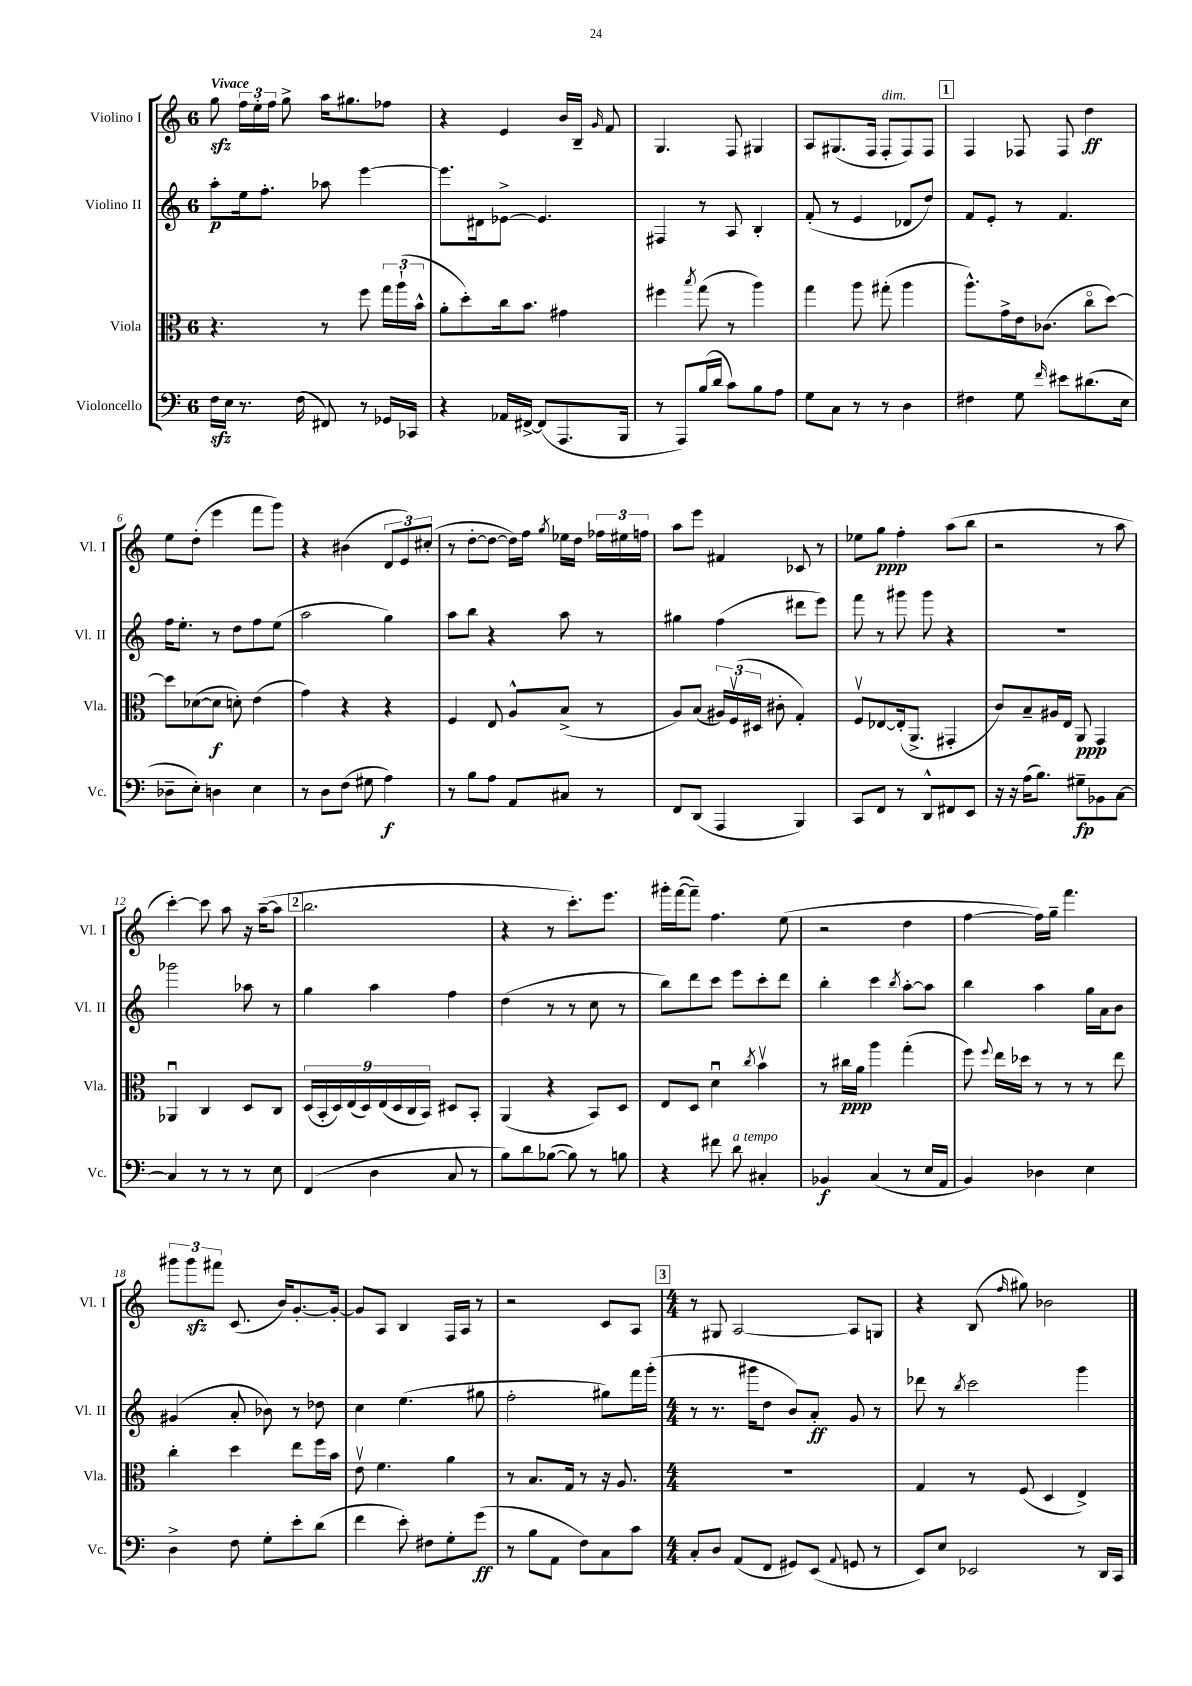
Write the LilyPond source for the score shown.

<<
\new StaffGroup <<
\new Staff = "s0" \with { instrumentName = "Violino I" shortInstrumentName = "Vl. I" } {
    \clef treble \key c \major \once \override Staff.TimeSignature.style = #'single-digit \time 6/8 \tempo "Vivace"
    \autoBeamOff g''8\sfz \tuplet 3/2 { f''16[ e''16-. f''16] } g''8-> a''16[ gis''8. fes''8] |
    r4 e'4 b'16[ b16]-- \grace { g'16 } f'8 |
    g4. f8 gis4 |
    a8[ gis8.( f16] f8[-.^\markup { \italic "dim." } f8) f8] |
    \mark \markup { \box "1" } f4 fes8 fes8 d''4\ff |
    e''8[ d''8]-.( e'''4 f'''8[ g'''8]) |
    r4 bis'4( \tuplet 3/2 { d'8[ e'8) cis''8]-.( } |
    r8 d''8[~-. d''8]~ d''16[) f''16] \acciaccatura { g''8 } ees''16[ d''16] \tuplet 3/2 { fes''16[ eis''16 f''16] } |
    a''8[ e'''8] fis'4 ces'8 r8 |
    ees''8[ g''8]\ppp f''4-. a''8[( b''8] |
    r2 r8 a''8 |
    c'''4~-.) c'''8 a''8 r16 a''16[~--( a''8] |
    \mark \markup { \box "2" } b''2. |
    r4 r8 c'''8.[-.) e'''8.] |
    gis'''16[-. f'''16~( f'''8]--) f''4. e''8( |
    r2 d''4 |
    f''4~ f''16[) g''16]-- f'''4. |
    \tuplet 3/2 { gis'''8[ gis'''8\sfz fis'''8] } c'8.( b'16[) g'8.~-. g'16]~-. |
    g'8[ a8] b4 f16[ a16] r8 |
    r2 c'8[ a8] |
    \mark \markup { \box "3" } \numericTimeSignature \time 4/4 r8 gis8 a2~ a8[ g8] |
    r4 b8( \grace { f''16 } gis''8) bes'2 \bar "|." |
}
\new Staff = "s1" \with { instrumentName = "Violino II" shortInstrumentName = "Vl. II" } {
    \clef treble \key c \major \once \override Staff.TimeSignature.style = #'single-digit \time 6/8
    \autoBeamOff a''8[-.\p e''16 f''8.]-. aes''8 e'''4~ |
    e'''8.[ dis'16 ees'8]~-> ees'4. |
    fis4 r8 a8 b4-. |
    f'8-.( r8 e'4 des'8[ d''8]) |
    \mark \markup { \box "1" } f'8[ e'8]-. r8 f'4. |
    f''16[ e''8.]-. r8 d''8[ f''8 e''8]( |
    a''2 g''4) |
    a''8[ b''8] r4 a''8 r8 |
    gis''4 f''4( dis'''8[ e'''8]) |
    f'''8 r8 gis'''8 gis'''8 r4 |
    R2. |
    ges'''2 aes''8 r8 |
    \mark \markup { \box "2" } g''4 a''4 f''4 |
    d''4( r8 r8 c''8 r8 |
    b''8[) d'''8 c'''8] e'''8[ c'''8-. d'''8] |
    b''4-. c'''4 \acciaccatura { b''8 } a''8[~-. a''8] |
    b''4 a''4 g''16[ a'16 b'8] |
    gis'4( a'8-. bes'8) r8 des''8 |
    c''4 e''4.( gis''8 |
    f''2-. gis''8[) f'''16 g'''16]-.( |
    \mark \markup { \box "3" } \numericTimeSignature \time 4/4 r8 r8. gis'''16[ d''8] b'8[) a'8]-.\ff g'8 r8 |
    des'''8 r8 \acciaccatura { b''8 } c'''2 g'''4 \bar "|." |
}
\new Staff = "s2" \with { instrumentName = "Viola" shortInstrumentName = "Vla." } {
    \clef alto \key c \major \once \override Staff.TimeSignature.style = #'single-digit \time 6/8
    \autoBeamOff r4. r8 f''8 \tuplet 3/2 { g''16[ a''16-!( b'16]-^ } |
    a'8[-. d''8-.) c''16 b'8.] gis'4 |
    fis''4 \acciaccatura { b''8 } g''8( r8 a''4) |
    g''4 a''8 gis''8-.( a''4 |
    \mark \markup { \box "1" } a''8.[-^) g'16-> e'16 ces'8.]( c''8[\flageolet d''8]~) |
    d''8[ des'8~( des'8]\f d'8-.) e'4( |
    g'4) r4 r4 |
    f4 e8 a8[-^ b8]->( r8 |
    a8[) b8]( \tuplet 3/2 { ais16[) f16\upbow( dis16] } cis'8-. g4-.) |
    f8[\upbow ees8~ ees16-.( a,8.]-> gis,4-. |
    c'8[) b8-- ais16 e16] a,8\ppp g,4 |
    aes,4\downbow c4 d8[ c8] |
    \mark \markup { \box "2" } \tuplet 9/8 { d16[( b,16-. d16) e16( d16) e16( d16 c16 b,16]) } dis8[ b,8]-. |
    a,4( r4 b,8[) d8] |
    e8[ d8] d'4\downbow \acciaccatura { c''8 } b'4\upbow |
    r8 cis''16[\ppp a'16] a''4 g''4-.( |
    f''8) \appoggiatura { f''8 } e''16[ des''16] r8 r8 r8 e''8 |
    c''4-. d''4 e''8[ f''16 b'16] |
    e'8\upbow f'4. a'4 |
    r8 b8.[ g16] r8 r16 a8. |
    \mark \markup { \box "3" } \numericTimeSignature \time 4/4 R1 |
    g4 r8 f8( d4 e4->) \bar "|." |
}
\new Staff = "s3" \with { instrumentName = "Violoncello" shortInstrumentName = "Vc." } {
    \clef bass \key c \major \once \override Staff.TimeSignature.style = #'single-digit \time 6/8
    \autoBeamOff f16[\sfz e16] r8. f16( fis,8) r8 ges,16[ ces,16] |
    r4 aes,16[ fis,16]~-> fis,8[( a,,8. b,,16] |
    r8 a,,8[) b16( d'16] c'8[) b8 a8] |
    g8[ c8] r8 r8 d4 |
    \mark \markup { \box "1" } fis4 g8 \grace { f'16 } eis'8[ dis'8.( e16] |
    des8[-- e8]-.) d4 e4 |
    r8 d8[ f8]( gis8 a4\f) |
    r8 b8[ a8] a,8[ cis8] r8 |
    f,8[ d,8]( a,,4 b,,4) |
    c,8[ f,8] r8 d,8[-^ fis,8 e,8] |
    r16 r16 a16[( b8.]) gis8[--\fp bes,8 c8]~ |
    c4 r8 r8 r8 e8 |
    \mark \markup { \box "2" } f,4( d4 c8 r8 |
    b8[) d'8 bes8]~( bes8) r8 b8 |
    r4 fis'8 d'8^\markup { \italic "a tempo" } cis4-. |
    bes,4\f c4( r8 e16[ a,16] |
    b,4) des4 e4 |
    d4-> f8 g8[-. e'8-. d'8]( |
    f'4 e'8-.) fis8[ g8-. g'8]\ff( |
    r8 b8[ a,8] f8[) c8 c'8] |
    \mark \markup { \box "3" } \numericTimeSignature \time 4/4 c8[-. d8] a,8[( f,8] gis,8[) e,8]( \appoggiatura { a,8 } g,8 r8 |
    e,8[) e8] ees,2 r8 d,16[ c,16] \bar "|." |
}
>>
>>
